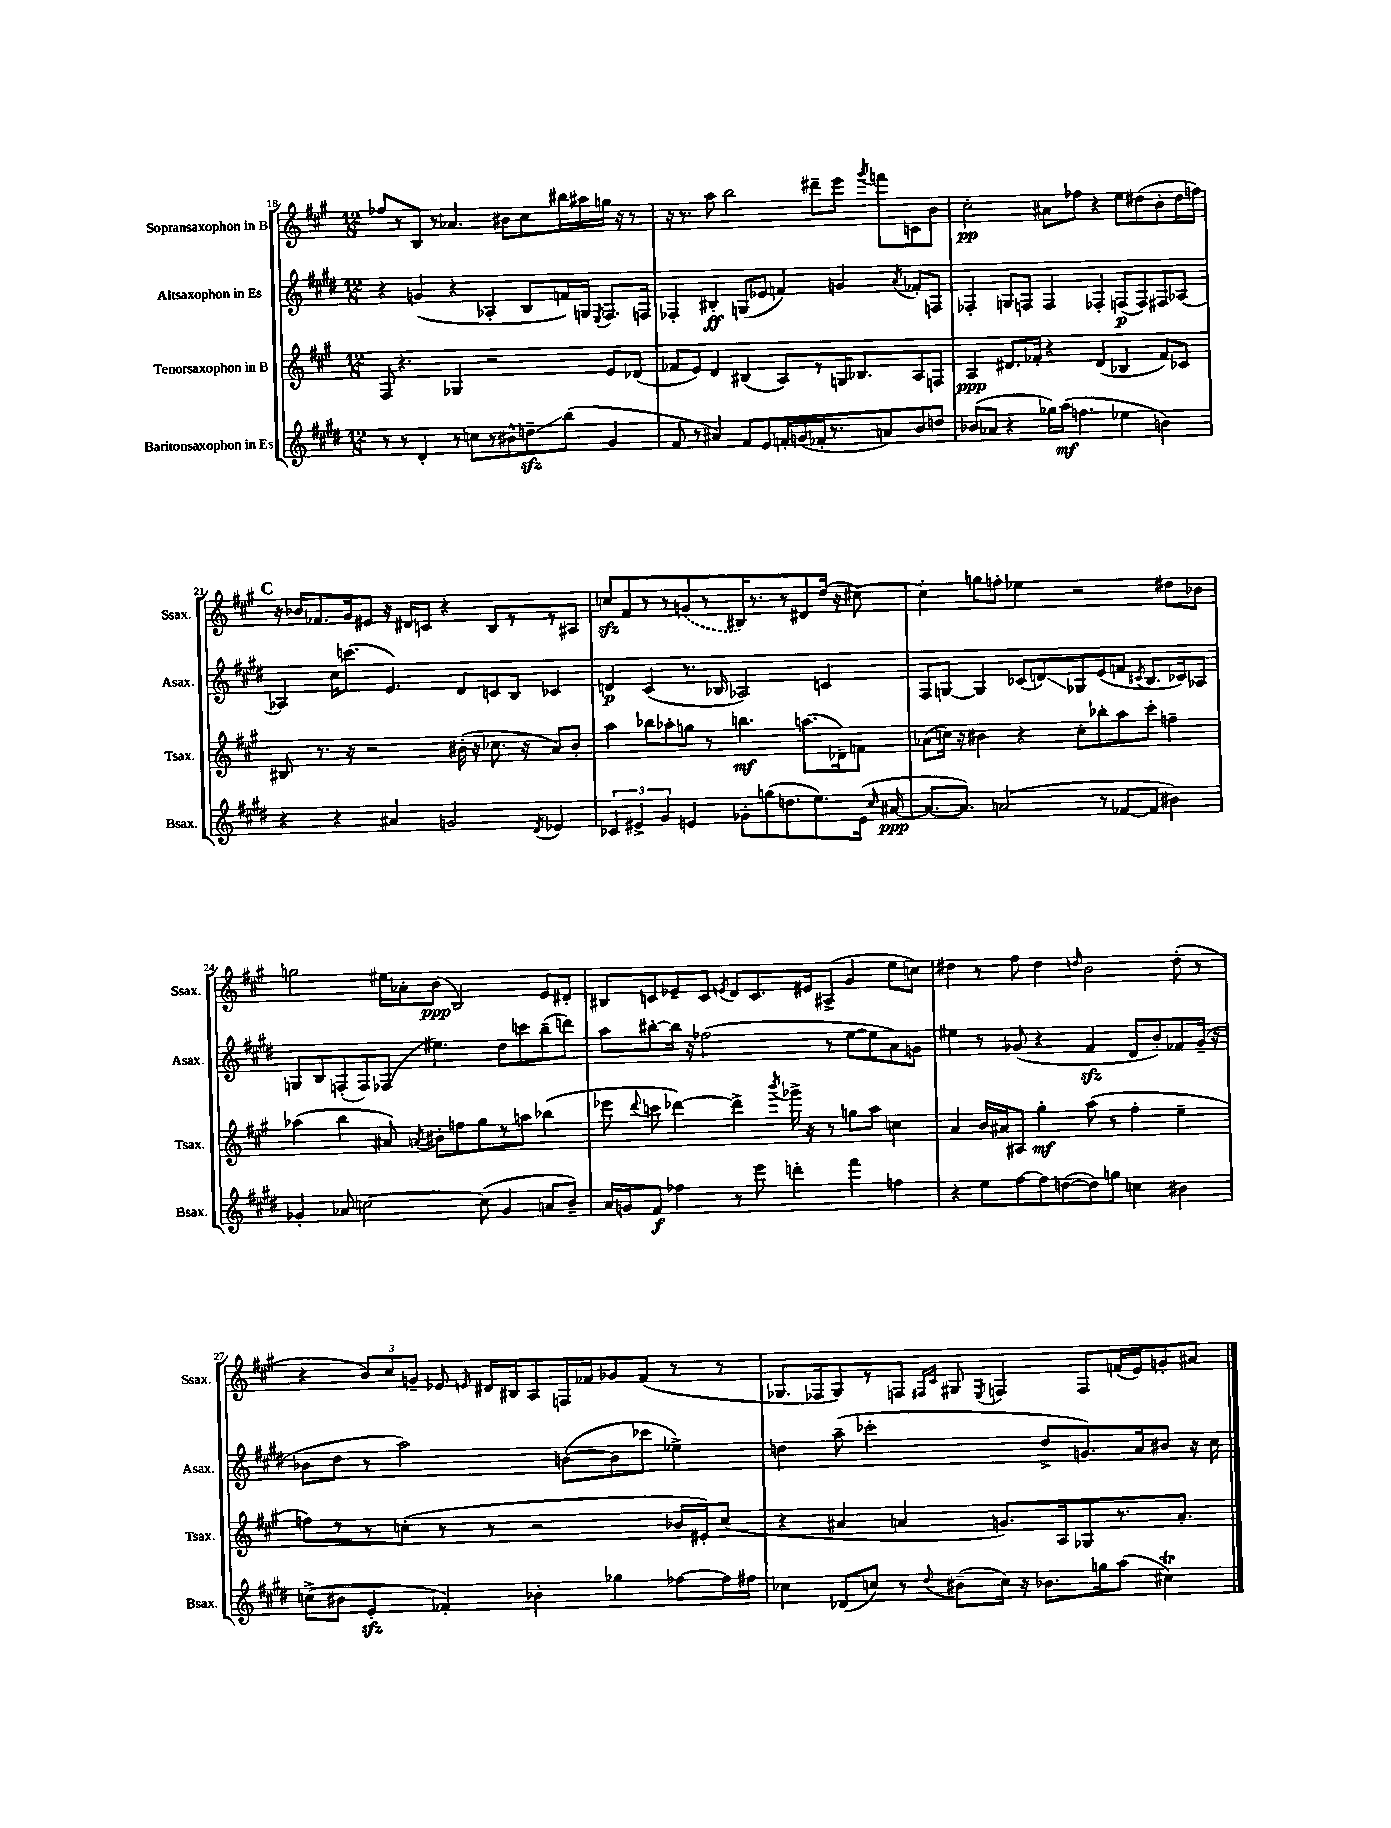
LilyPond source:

<<
\new StaffGroup <<
\new Staff = "s0" \with { instrumentName = "Sopransaxophon in B" shortInstrumentName = "Ssax." } {
    \clef treble \key a \major \numericTimeSignature \time 12/8
    \autoBeamOff fes''8[ r8 b8] r8 aes'4. bis'8[ cis''8 bis''16 ais''16 g''16] r16 r8 |
    r16 r8. a''8 b''2 dis'''8[-- e'''8] \acciaccatura { gis'''8 } f'''8[ c'8 b'8] |
    cis''2-.\pp ais'8[ fes''8] r4 e''8[ dis''8( b'8-. dis''16 f''16]) |
    \mark \markup { \bold "C" } r16 bes'16[ fes'8. gis'16 eis'8] r16 dis'16[ c'8] r4 b8[ r8 r8 ais8] |
    c''8[\sfz fis'8 r8 r8 \once \slurDashed g'8( r8 bis16) r8. r8 dis'8 d''16]( r16 cis''8~) |
    cis''4-. g''8[ f''8]-. ees''4 r2 dis''8[ bes'8] |
    g''2 eis''16[ aes'16-. b'8]\ppp( b2) e'8[ dis'8]-. |
    bis8[ c'8 ees'8-- c'8] \acciaccatura { e'8 } d'8[ c'8. eis'16 ais8]->( gis'4 e''8[ c''8]) |
    dis''4 r8 fis''8 dis''4 \grace { d''16 } b'2 d''8-.( r8 |
    r4 \tuplet 3/2 { b'8[) cis''8 g'8]-- } ees'8 \grace { e'16 } dis'16[ bis16 a8 f16 fes'16 ges'8 fes'8]( r8 r8 |
    ges8.[ fes16 ges8) r8 f8] \grace { fis16[ cis'16] } gis8 \acciaccatura { e8 } f4 f8[ f'16( e'16) g'8-. ais'8] \bar "|." |
}
\new Staff = "s1" \with { instrumentName = "Altsaxophon in Es" shortInstrumentName = "Asax." } {
    \clef treble \key e \major \numericTimeSignature \time 12/8
    \autoBeamOff r4 g'4( r4 aes4-. b8[ f'16) g16] \acciaccatura { e8 } fis8.[ f16] |
    fes4-. bis4-.\ff g8[( ees'8] f'4) g'4 \acciaccatura { a'8 } fes'8[-. f8] |
    fes4-. g8[ f8] f4 fes4-. f8[\p( f8) fis8 aes8]~ |
    \mark \markup { \bold "C" } aes4 cis''16[ c'''8.]( e'4.) dis'8[ c'8 b8] ces'4 |
    d'4\p cis'4( r8. bes16 aes2) c'4 |
    fis8[ g8]~ g4 ces'8[( d'8\glissando) ges8 e'8( f'8] \acciaccatura { cis'8 } b8.[ ces'16) aes8] |
    g8[ b8 f8-.( f8) fes8]( eis''4.) dis''8[ c'''8 b''8--( d'''8]) |
    a''8[ bis''8~-. bis''16] r16 fes''2( r8 e''8[~ e''8 a'8) g'8] |
    eis''4 r8 ges'8( r4 fis'4\sfz dis'8[ b'8-.) fes'8 ges'16]--( r16 |
    bes'8[ dis''8] r8 a''2) b'8[~( b'8 ces'''8] ees''4->) |
    d''4 a''8--( ces'''2-. d''8[-> g'8.) a'16 bis'8] r16 cis''16 \bar "|." |
}
\new Staff = "s2" \with { instrumentName = "Tenorsaxophon in B" shortInstrumentName = "Tsax." } {
    \clef treble \key a \major \numericTimeSignature \time 12/8
    \autoBeamOff fis8 r4. ges4 r2 e'8[ des'8]( |
    fes'8[ e'8]) d'4 bis4( a8[) r8 g16 bes8. a8 f8] |
    a4\ppp dis'8.[ fes'16]-. r4 dis'4( bes4 fes'8[) ces'8] |
    \mark \markup { \bold "C" } bis8 r8. r16 r2 bis'16-.( r16 ces''8. r16 a'8[) bis'8]-. |
    a''4 bes''8[ aes''8-. g''8] r8 b''4.\mf a''8.[( des'16--) f'8] |
    aes'8[( c''16]) r16 bis'4 r4 c''8[-. bes''8-. a''8 cis'''8]-. f''4-- |
    aes''4( b''4 ais'8) \acciaccatura { a'8 } bis'8[-. f''8 gis''8 r8 a''8] bes''4( |
    ees'''8 \appoggiatura { d'''8 } c'''8 des'''4~) des'''4-> \acciaccatura { b'''8 } ges'''16-> r16 r8 g''8[ a''8] c''4 |
    a'4 b'16[ ais'16 ais8] gis''4-.\mf a''8( r8 fis''4-. e''4-- |
    f''8[) r8 r8 c''8]-.( r8 r8 r2 bes'16[ eis'16-.) c''8]( |
    r4 ais'4 a'4 g'8.[) a16 ges8 r8. a'8.]-. \bar "|." |
}
\new Staff = "s3" \with { instrumentName = "Baritonsaxophon in Es" shortInstrumentName = "Bsax." } {
    \clef treble \key e \major \numericTimeSignature \time 12/8
    \autoBeamOff r8 r8 dis'4-. r8 c''8[ r8 bis'8-^ d''8--\glissando\sfz b''8]( gis'4 |
    fis'8 r8 ais'4) fis'8[ e'8 f'16-. g'16( fes'16-. r8. a'8) b'8 d''8] |
    bes'8[( aes'8] r4 ges''16[) a''16]\mf( f''4. ees''4 b'4) |
    \mark \markup { \bold "C" } r4 r4 ais'4 g'2 \acciaccatura { dis'8 } ees'4 |
    \tuplet 3/2 { ces'4 eis'4-> gis'4 } e'4 ges'8[-. g''8( d''8. e''8.) e'16]( \grace { cis''16 } ais'16~\ppp |
    ais'8.[~ ais'8.]) a'2( r8 fes'8[~ fes'8] bis'4) |
    ges'4-. aes'8 c''2~ c''8( ges'4 a'8[ b'8]--) |
    a'16[ g'16 fis'8]\f fes''4 r8 e'''8 d'''4-. fis'''4 f''4 |
    r4 e''8[ fis''8~ fis''8 d''8~( d''8) g''8] c''4 bis'4 |
    c''8[->( bis'8] e'4-.\sfz fes'4-.) bes'4-. ges''4 fes''8[~ fes''16 fis''16] |
    ces''4 des'8[( c''8]) r8 \appoggiatura { dis''8 } bis'8[--( c''16]) r16 bes'8.[ g''16 a''8]( cis''4\trill) \bar "|." |
}
>>
>>
\layout { \context { \Score currentBarNumber = #18 } }
